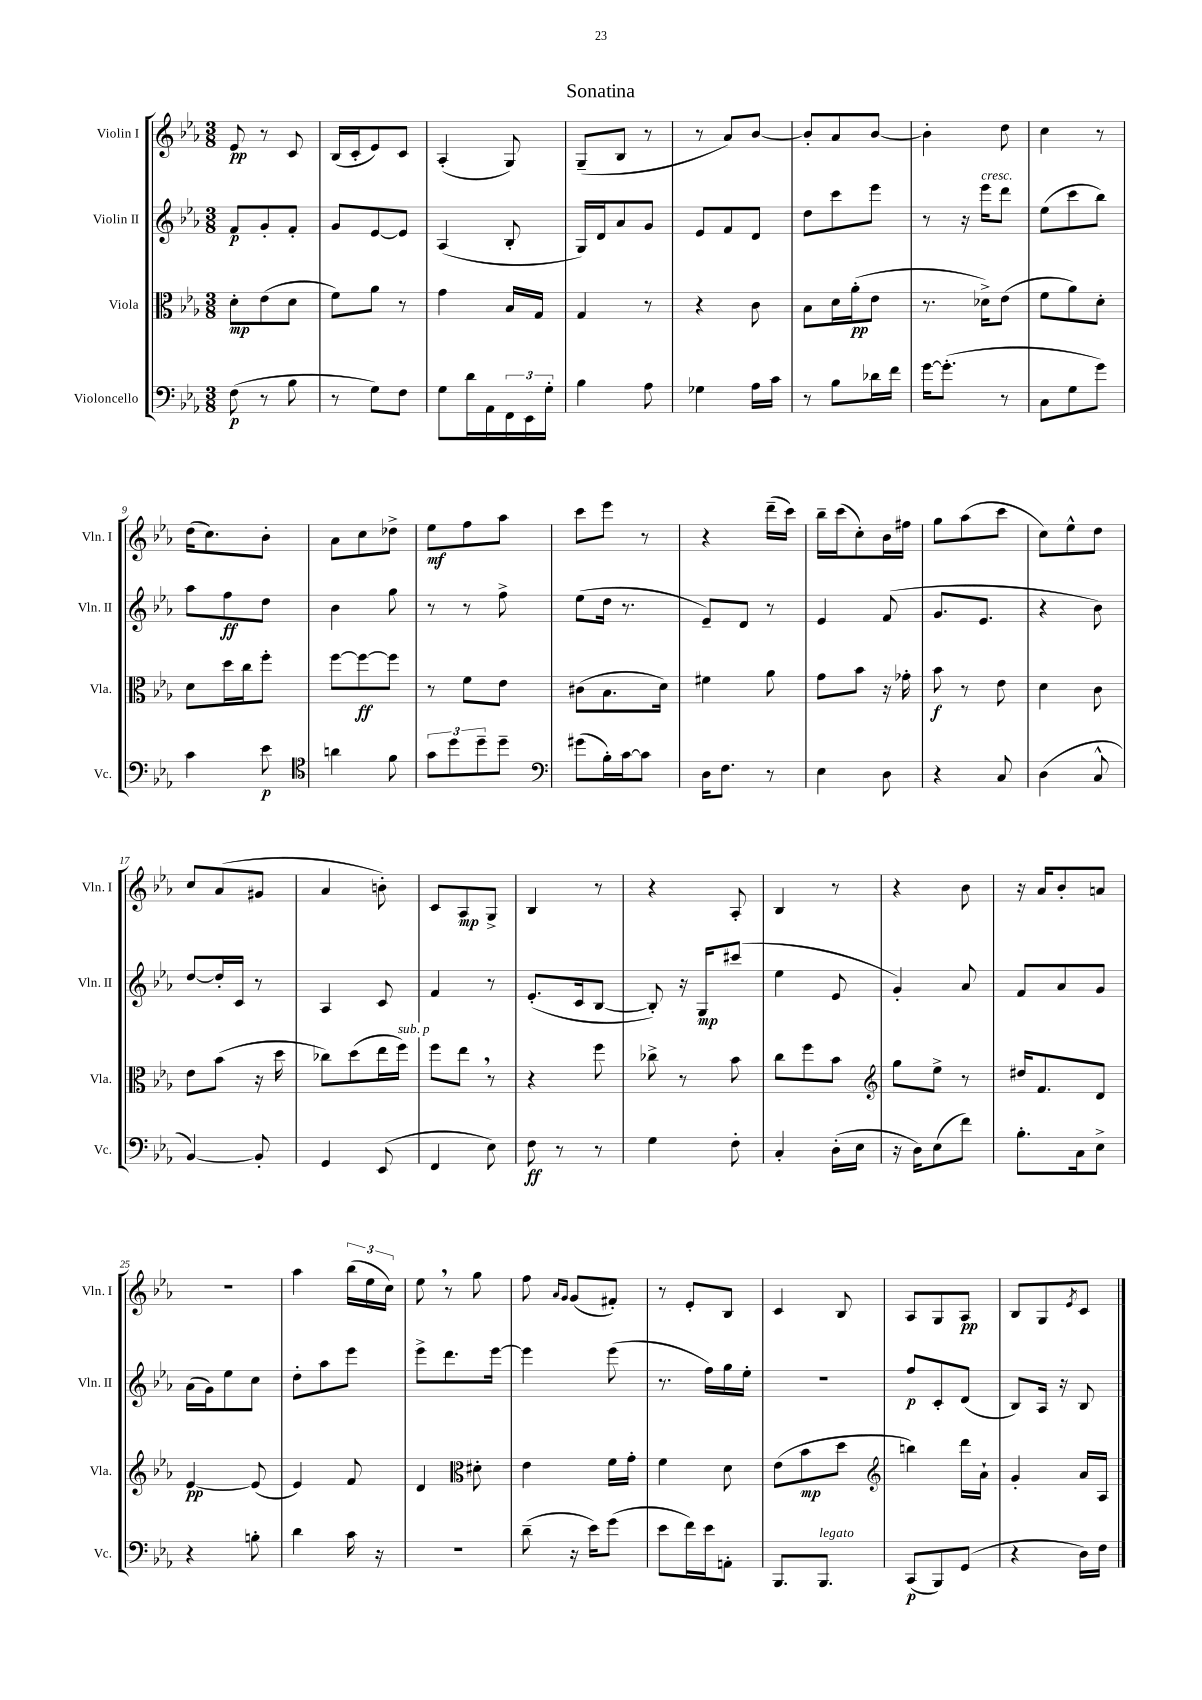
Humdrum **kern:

**kern	**kern	**kern	**kern
*staff4	*staff3	*staff2	*staff1
*clefF4	*clefC3	*clefG2	*clefG2
*k[b-e-a-]	*k[b-e-a-]	*k[b-e-a-]	*k[b-e-a-]
*M3/8	*M3/8	*M3/8	*M3/8
(8F	8d'	8f	8e-
8r	(8e-	8g'	8r
8B-	8d	8f'	8c
=	=	=	=
8r	8f)	8g	(16B-
.	.	.	16c'
8G)	8a-	[8e-	8e-)
8F	8r	8e-]	8c
=	=	=	=
8G	4g	(4A-	(4A-'
16d	.	.	.
16AA-	.	.	.
24FF	16B-	8B-'	8G)
24EE-	.	.	.
.	16G	.	.
24G'	.	.	.
=	=	=	=
4B-	4G	16G)	(8G~
.	.	16d	.
.	.	8a-	8B-
8A-	8r	8g	8r
=	=	=	=
4G-	4r	8e-	8r
.	.	8f	8a-)
16A-	8c	8d	[8b-
16c	.	.	.
=	=	=	=
8r	8B-	8dd	8b-']
8B-	16d	8ccc	8a-
.	(16a-'	.	.
16d-	8e-	8eee-	[8b-
16f	.	.	.
=	=	=	=
[16g	8.r	8r	4b-']
(8.g']	.	.	.
.	.	16r	.
.	16d-^)	16eee-	.
8r	(8e-	8ddd	8dd
=	=	=	=
8C	8f	(8ee-	4cc
8G	8a-)	8ccc	.
8g)	8d'	8bb-)	8r
=	=	=	=
4c	8d	8aa-	(16dd
.	.	.	8.cc)
.	16dd	8ff	.
.	16cc	.	.
8e-	8ff'	8dd	8b-'
=	=	=	=
*clefC4	*	*	*
4a	[8ff	4b-	8a-
.	8ff_	.	8cc
8f	8ff]	8gg	8dd-^
=	=	=	=
12g	8r	8r	8ee-
12dd	.	.	.
.	8f	8r	8ff
12dd~	.	.	.
8dd~	8e-	8ff^	8aa-
=	=	=	=
*clefF4	*	*	*
(8g#	(8c#	(8ee-	8ccc
16B-')	8.B-	16dd	8eee-
[16c	.	8.r	.
8c]	.	.	8r
.	16d)	.	.
=	=	=	=
16D	4f#	8e-~)	4r
8.F	.	.	.
.	.	8d	.
8r	8a-	8r	(16ddd~
.	.	.	16ccc)
=	=	=	=
4E-	8g	4e-	16bb-~
.	.	.	(16ccc
.	8b-	.	8cc')
8D	16r	(8f	16b-
.	16g-'	.	16ff#
=	=	=	=
4r	8b-	8.g	8gg
.	8r	.	(8aa-
.	.	8.e-	.
8C	8e-	.	8ccc
=	=	=	=
(4D	4d	4r	8cc)
.	.	.	8ee-^^
8C^^	8c	8b-)	8dd
=	=	=	=
[4BB-)	8e-	[8dd	8cc
.	(8b-	16dd']	(8a-
.	.	16c	.
8BB-']	16r	8r	8g#
.	16dd	.	.
=	=	=	=
4GG	8cc-)	4A-	4a-
.	(8dd	.	.
(8EE-	16ee-	8c	8b')
.	16ff)	.	.
=	=	=	=
4FF	8ff	4f	8c
.	8ee-	.	8A-
8E-)	8r	8r	8G^
=	=	=	=
8F	4r	(8.e-'	4B-
8r	.	.	.
.	.	16c	.
8r	8ff	[8B-	8r
=	=	=	=
4G	8cc-^	8B-'])	4r
.	8r	16r	.
.	.	16G	.
8F'	8b-	(8ccc#	8A-'
=	=	=	=
4C'	8cc	4ee-	4B-
.	8ff	.	.
(16D'	8b-	8e-	8r
16E-	.	.	.
=	=	=	=
*	*clefG2	*	*
16r	8gg	4g')	4r
16D)	.	.	.
(8E-	8ee-^	.	.
8f)	8r	8a-	8b-
=	=	=	=
8.B-'	16dd#	8f	16r
.	8.f	.	16a-
.	.	8a-	8b-'
16C	.	.	.
8E-^	8d	8g	8a
=	=	=	=
4r	[4e-	(16a-	4.r
.	.	16g)	.
.	.	8ee-	.
8B'	(8e-]	8cc	.
=	=	=	=
4d	4e-)	8dd'	4aa-
.	.	8aa-	.
16c	8f	8eee-	(24bb-
.	.	.	24ee-
16r	.	.	.
.	.	.	24cc)
=	=	=	=
4.r	4d	8eee-^	8ee-
.	.	8.ddd	8r
*	*clefC3	*	*
.	8d#'	.	8gg
.	.	[16eee-	.
=	=	=	=
(8d~	4e-	4eee-]	8ff
.	.	.	16qqa-
.	.	.	16qqg
16r	.	.	(8g
16e-)	.	.	.
(8g	16f	(8eee-	8f#')
.	16g'	.	.
=	=	=	=
8e-	4f	8.r	8r
16f)	.	.	8e-'
16e-	.	16ff)	.
8AA'	8d	16gg	8B-
.	.	16ee-'	.
=	=	=	=
8.BBB-	(8e-	4.r	4c
.	8b-	.	.
8.BBB-	.	.	.
.	8dd	.	8B-
=	=	=	=
*	*clefG2	*	*
(8CC	4bb)	8ff	8A-
8BBB-)	.	8c'	8G
(8GG	16ddd	(8d	8A-
.	16a-`	.	.
=	=	=	=
4r	4g'	8B-)	8B-
.	.	16A-	8G
.	.	16r	.
.	.	.	8qe-
16D)	16a-	8B-	8c
16F	16A-	.	.
==	==	==	==
*-	*-	*-	*-
